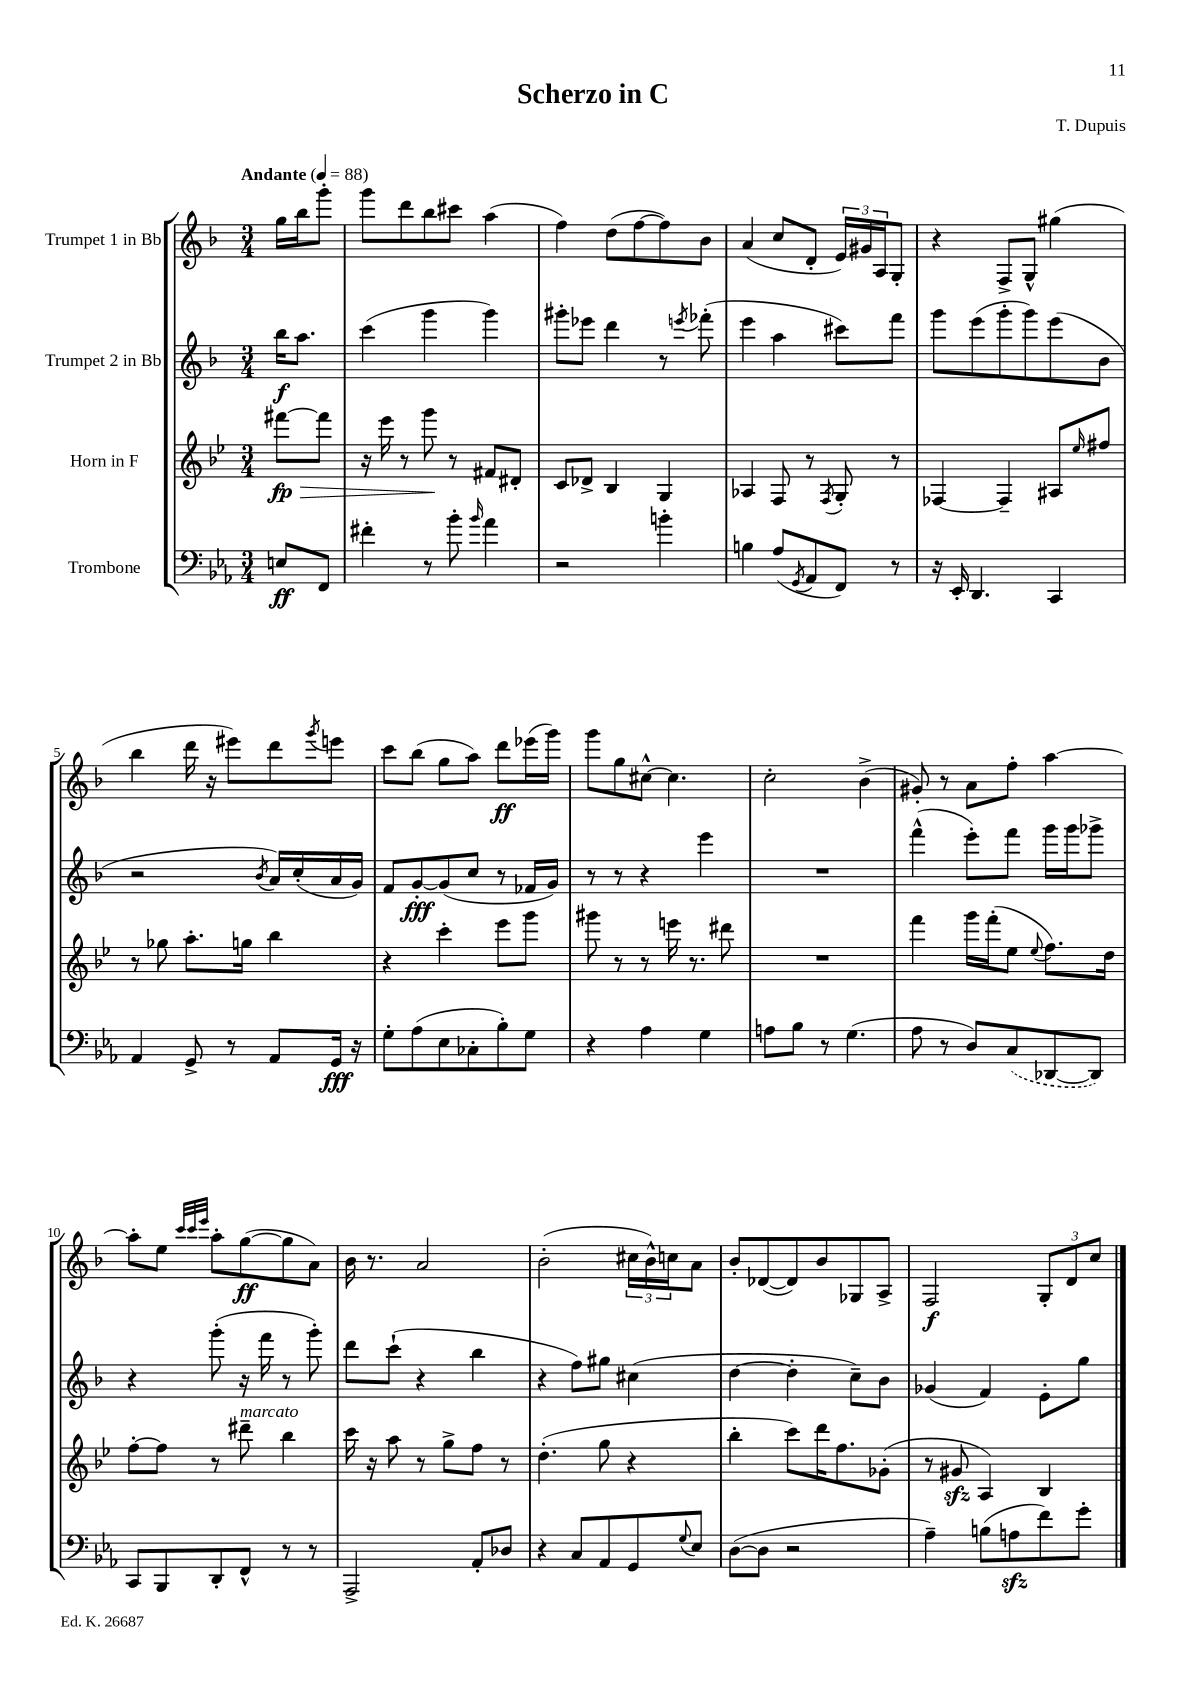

**kern	**kern	**kern	**kern
*staff4	*staff3	*staff2	*staff1
*clefF4	*clefG2	*clefG2	*clefG2
*k[b-e-a-]	*k[b-e-]	*k[b-]	*k[b-]
*M3/4	*M3/4	*M3/4	*M3/4
*MM88	*MM88	*MM88	*MM88
8E	[8fff#	16bb-	16gg
.	.	8.aa	16bb-
8FF	8fff#]	.	8ggg'
=	=	=	=
4f#'	16r	(4ccc	8ggg
.	16eee-	.	.
.	8r	.	8ddd
8r	8ggg	4ggg	8bb-
8b-'	8r	.	8ccc#
16qqb-	.	.	.
4a-	8f#	4ggg)	(4aa
.	8d#'	.	.
=	=	=	=
2r	8c	8ggg#'	4ff)
.	8d-^	8eee-	.
.	4B-	4ddd	(8dd
.	.	.	[8ff
4b'	4G	8r	8ff])
.	.	8qeee	.
.	.	(8fff-'	8b-
=	=	=	=
4B	4A-	4eee	(4a
(8A-	8F	4aa	8cc
8qGG	.	.	.
8AA-	8r	.	8d'
.	8qF	.	.
8FF)	8G'	8ccc#)	24e)
.	.	.	24g#
.	.	.	24A
8r	8r	8fff	8G'
=	=	=	=
16r	[4F-	8ggg	4r
16EE-'	.	.	.
4.DD	.	(8eee	.
.	4F-~]	8ggg'	8F^
.	.	8ggg)	8G^^
4CC	8A#	(8eee	(4gg#
.	16qqee-	.	.
.	8ff#	8b-	.
=	=	=	=
4AA-	8r	2r	4bb-
.	8gg-	.	.
8GG^	8.aa'	.	16ddd
.	.	.	16r
8r	.	.	8eee#)
.	16gg	.	.
.	.	8qb-	.
8AA-	4bb-	16a)	8ddd
.	.	(16cc'	.
.	.	.	8qggg
16GG	.	16a	8eee
16r	.	16g)	.
=	=	=	=
8G'	4r	8f	8ccc
(8A-	.	[8g'	(8bb-
8E-	4ccc'	(8g]	8gg
8C-'	.	8cc	8aa)
8B-')	8eee-	8r	8ddd
8G	8ggg	16f-	(16eee-
.	.	16g)	16ggg)
=	=	=	=
4r	8ggg#	8r	8ggg
.	8r	8r	8gg
4A-	8r	4r	[8cc#^^
.	16eee	.	4.cc#]
.	8.r	.	.
4G	.	4eee	.
.	8ddd#	.	.
=	=	=	=
8A	2.r	2.r	2cc'
8B-	.	.	.
8r	.	.	.
(4.G	.	.	.
.	.	.	(4b-^
=	=	=	=
8A-	4fff	(4fff^^	8g#')
8r	.	.	8r
8D)	16ggg	8eee')	8a
.	(16fff'	.	.
(8C	8ee-	8fff	8ff'
.	8qqee-	.	.
[8DD-	8.ff)	16ggg	[4aa
.	.	16ggg	.
8DD-])	.	8ggg-^	.
.	16dd	.	.
=	=	=	=
8CC	[8ff'	4r	8aa']
8BBB-	8ff]	.	8ee
.	.	.	32qqccc
.	.	.	32qqccc
.	.	.	32qqeee
8DD'	8r	(8ggg'	8aa'
8FF^^	8ddd#~	16r	([8gg
.	.	16fff	.
8r	4bb-	8r	8gg]
8r	.	8ggg')	8a)
=	=	=	=
2AAA-^	16ccc	8ddd	16b-
.	16r	.	8.r
.	8aa	(8ccc`	.
.	8r	4r	2a
.	8gg^	.	.
8AA-'	8ff	4bb-	.
8D-	8r	.	.
=	=	=	=
4r	(4.dd'	4r	(2b-'
8C	.	8ff)	.
8AA-	8gg	8gg#	.
8GG	4r	(4cc#	24cc#
.	.	.	24b-^^)
.	.	.	24cc
8qqG	.	.	.
8E-	.	.	8a
=	=	=	=
([8D	4bb-'	[4dd	8b-'
8D]	.	.	([8d-
2r	8ccc)	4dd']	8d-])
.	16ddd	.	8b-
.	8.ff	.	.
.	.	8cc~)	8G-
.	(8g-'	8b-	8A^
=	=	=	=
4A-~)	8r	(4g-	2F
.	8g#	.	.
(8B	4A)	4f)	.
8A	.	.	.
8f)	4B-	8e'	12G'
.	.	.	12d
8g'	.	8gg	.
.	.	.	12cc
==	==	==	==
*-	*-	*-	*-
